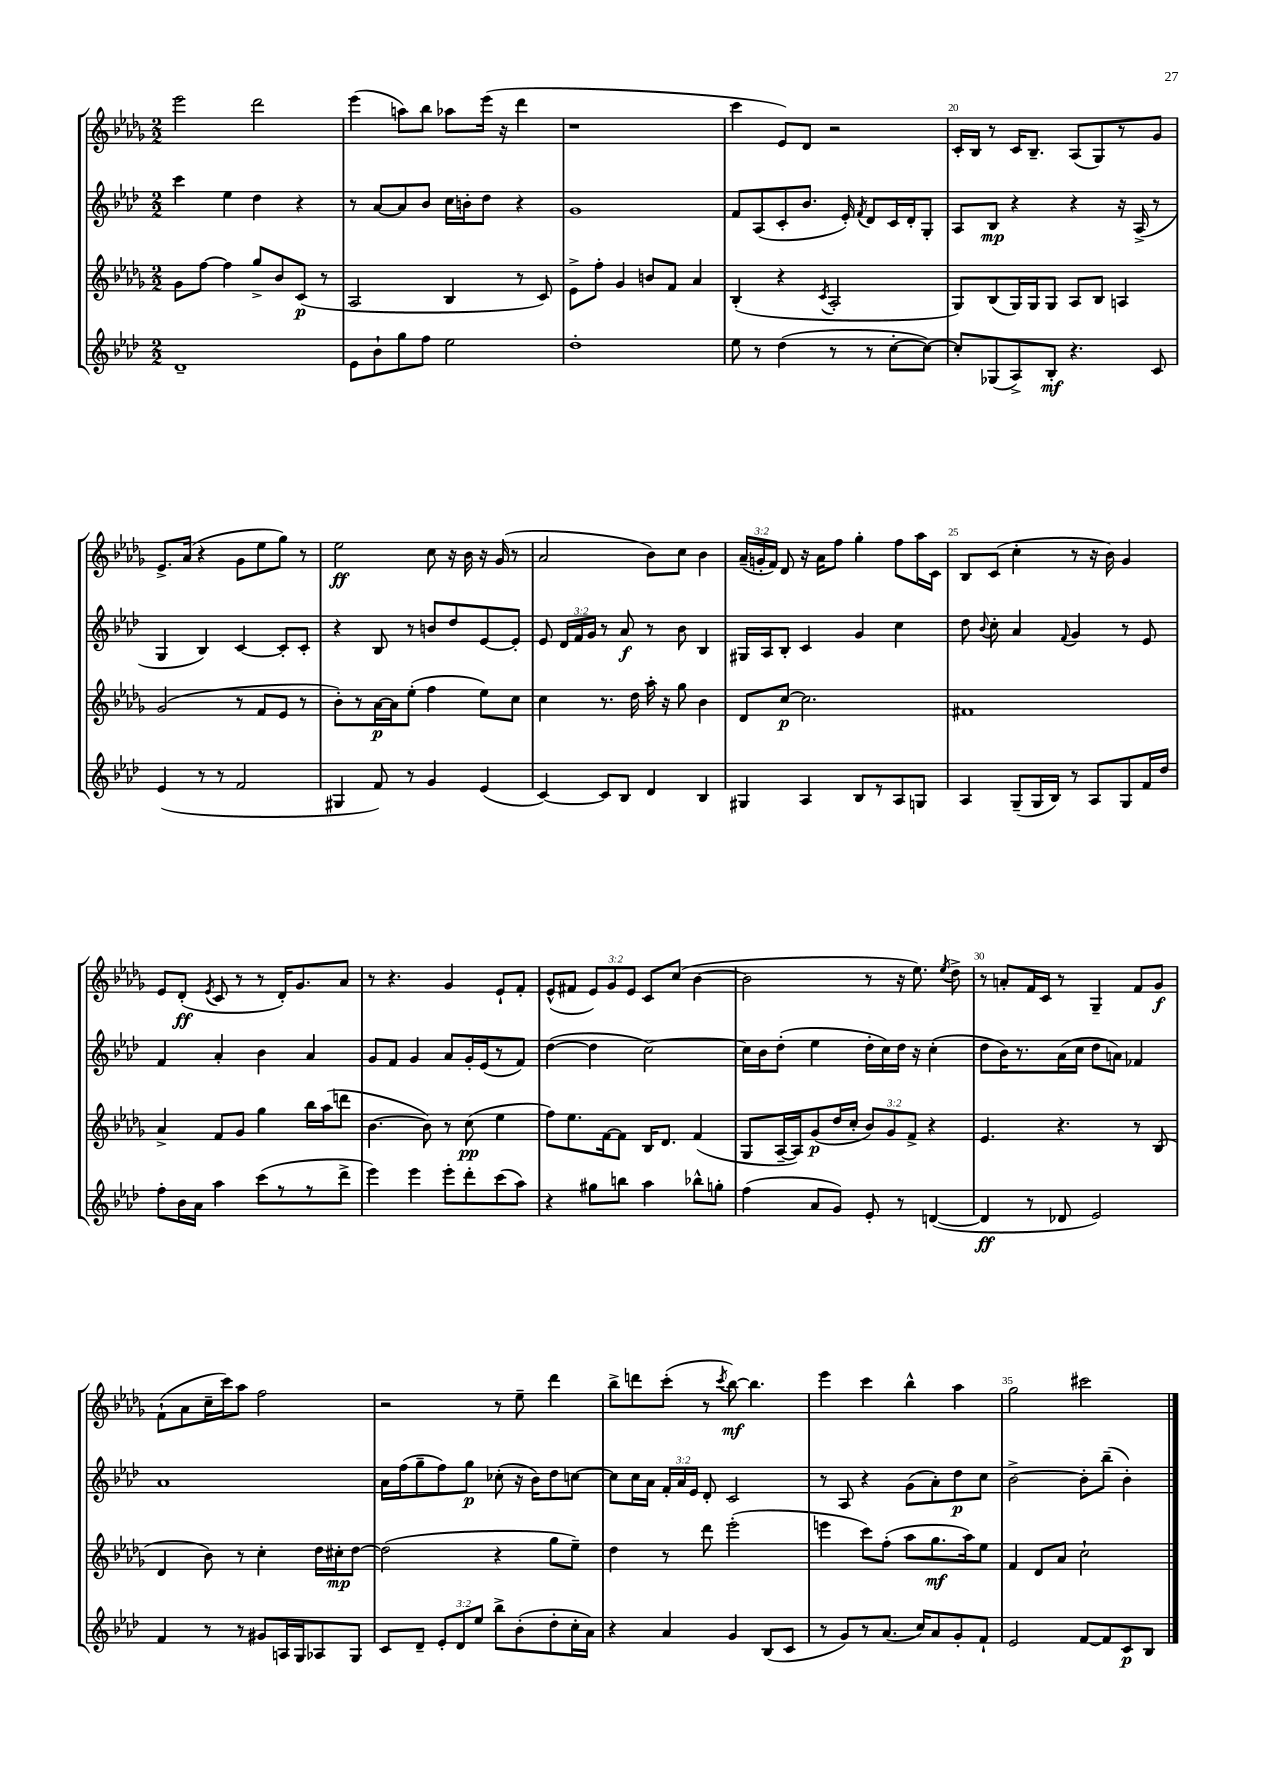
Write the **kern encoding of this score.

**kern	**kern	**kern	**kern
*staff4	*staff3	*staff2	*staff1
*clefG2	*clefG2	*clefG2	*clefG2
*k[b-e-a-d-]	*k[b-e-a-d-g-]	*k[b-e-a-d-]	*k[b-e-a-d-g-]
*M2/2	*M2/2	*M2/2	*M2/2
1d-~	8g-	4ccc	2eee-
.	[8ff	.	.
.	4ff]	4ee-	.
.	8gg-^	4dd-	2ddd-
.	8b-	.	.
.	(8c	4r	.
.	8r	.	.
=	=	=	=
8e-	2A-	8r	(4eee-
8b-`	.	[8a-	.
8gg	.	8a-]	8aa)
8ff	.	8b-	8bb-
2ee-	4B-	16cc	8aa-
.	.	16b'	.
.	.	8dd-	(16eee-
.	.	.	16r
.	8r	4r	4ddd-
.	8c)	.	.
=	=	=	=
1dd-'	8e-^	1g	1r
.	8ff'	.	.
.	4g-	.	.
.	8b	.	.
.	8f	.	.
.	4a-	.	.
=	=	=	=
8ee-	(4B-'	8f	4ccc
8r	.	(8A-	.
(4dd-	4r	8c'	8e-)
.	.	8.b-	8d-
.	8qc	.	.
8r	2A-'	.	2r
.	.	16e-')	.
.	.	8qf	.
8r	.	8d-	.
[8cc'	.	16c	.
.	.	16d-'	.
8cc_)	.	8G'	.
=	=	=	=
8cc']	8G-)	8A-	16c'
.	.	.	16B-
(8G-	(8B-	8B-	8r
8A-^)	16G-)	4r	16c
.	16G-	.	8.B-~
8B-'	8G-	.	.
4.r	8A-	4r	(8A-
.	8B-	.	8G-)
.	4A	16r	8r
.	.	(16A-^	.
8c	.	8r	8g-
=	=	=	=
(4e-	(2g-	4G	8.e-^
.	.	.	(16a-
8r	.	4B-)	4r
8r	.	.	.
2f	8r	[4c	8g-
.	8f	.	8ee-
.	8e-	8c']	8gg-)
.	8r	8c'	8r
=	=	=	=
4G#	8b-')	4r	2ee-
.	8r	.	.
8f)	[16a-	8B-	.
.	16a-]	.	.
8r	(8ee-'	8r	.
4g	4ff	8b	8cc
.	.	8dd-	16r
.	.	.	16b-
(4e-	8ee-)	[8e-	16r
.	.	.	(16g-
.	8cc	8e-']	8r
=	=	=	=
[4c)	4cc	8e-	2a-
.	.	24d-	.
.	.	24f	.
.	.	24g	.
8c]	8.r	8r	.
8B-	.	8a-	.
.	16dd-	.	.
4d-	16aa-'	8r	8b-)
.	16r	.	.
.	8gg-	8b-	8cc
4B-	4b-	4B-	4b-
=	=	=	=
4G#	8d-	16G#	(24a-~
.	.	.	24g'
.	.	16A-	.
.	.	.	24f)
.	[8cc	8B-'	8d-
4A-	2.cc]	4c	16r
.	.	.	16a-
.	.	.	8ff
8B-	.	4g	4gg-'
8r	.	.	.
8A-	.	4cc	8ff
8G	.	.	16aa-
.	.	.	16c
=	=	=	=
4A-	1f#	8dd-	8B-
.	.	8qqb-	.
.	.	8cc'	(8c
(8G~	.	4a-	4cc'
16G	.	.	.
16B-)	.	.	.
.	.	8qqf	.
8r	.	4g	8r
8A-	.	.	16r
.	.	.	16b-)
8G	.	8r	4g-
16f	.	8e-	.
16dd-	.	.	.
=	=	=	=
8ff'	4a-^	4f	8e-
16b-	.	.	(8d-'
16a-	.	.	.
.	.	.	8qe-
4aa-	8f	4a-'	8c
.	8g-	.	8r
(8ccc	4gg-	4b-	8r
8r	.	.	16d-')
.	.	.	8.g-
8r	16bb-	4a-	.
.	(16aa-	.	.
8ddd-^	8ddd	.	8a-
=	=	=	=
4eee-)	[4.b-	8g	8r
.	.	8f	4.r
4eee-	.	4g	.
.	8b-])	.	.
8eee-'	8r	8a-	4g-
8ddd-'	(8cc	16g'	.
.	.	(16e-	.
(8ccc	4ee-	8r	8e-`
8aa-)	.	8f)	8f'
=	=	=	=
4r	8ff)	([4dd-	(8e-^^
.	8.ee-	.	8f#
8gg#	.	4dd-]	12e-)
.	[16f	.	.
.	.	.	12g-
8bb	8f]	.	.
.	.	.	12e-
4aa-	16B-	[2cc)	8c
.	8.d-	.	.
.	.	.	(8cc
8bb-^^	(4f	.	[4b-
8gg'	.	.	.
=	=	=	=
(4ff	8G-	16cc]	2b-]
.	.	16b-	.
.	[16A-~	(8dd-'	.
.	16A-])	.	.
8a-	(8g-	4ee-	.
8g)	16dd-	.	.
.	16cc'	.	.
8e-'	12b-)	16dd-'	8r
.	.	16cc)	.
.	12g-	.	.
8r	.	16dd-	16r
.	12f^	.	.
.	.	16r	8.ee-)
([4d	4r	(4cc'	.
.	.	.	8qee-
.	.	.	8dd-^
=	=	=	=
4d]	4.e-	8dd-	8r
.	.	16b-)	8a'
.	.	8.r	.
8r	.	.	16f
.	.	.	16c
8d-	4.r	(16a-	8r
.	.	16cc	.
2e-)	.	8dd-	4G-~
.	.	8a)	.
.	8r	4f-	8f
.	(8B-	.	8g-
=	=	=	=
4f	4d-	1a-	(8f`
.	.	.	8a-
8r	8b-)	.	16cc~
.	.	.	16ccc)
8r	8r	.	8aa-
8g#	4cc'	.	2ff
16A	.	.	.
16G	.	.	.
8A-	16dd-	.	.
.	16cc#'	.	.
8G	[8dd-	.	.
=	=	=	=
8c	(2dd-]	16a-	2r
.	.	(16ff	.
8d-~	.	8gg~	.
12e-'	.	8ff)	.
12d-	.	.	.
.	.	8gg	.
12ee-	.	.	.
8bb-^	4r	(8cc-'	8r
(8b-'	.	16r	8ee-~
.	.	16b-)	.
8dd-'	8gg-	8dd-	4ddd-
16cc'	8ee-~)	[8cc	.
16a-)	.	.	.
=	=	=	=
4r	4dd-	8cc]	8bb-^
.	.	16cc	8ddd
.	.	16a-	.
4a-	8r	24f'	(8ccc'
.	.	24a-	.
.	.	24e-	.
.	8ddd-	8d-'	8r
.	.	.	8qccc
4g	(2eee-'	2c	[8bb-)
.	.	.	4.bb-]
(8B-	.	.	.
8c	.	.	.
=	=	=	=
8r	4eee	8r	4eee-
8g)	.	8A-	.
8r	8ccc)	4r	4ccc
(8.a-	(8ff'	.	.
.	8aa-	(8g	4bb-^^
16cc)	.	.	.
8a-	8.gg-	8a-')	.
8g'	.	8dd-	4aa-
.	16aa-)	.	.
8f`	8ee-	8cc	.
=	=	=	=
2e-	4f	[2b-^	2gg-
.	8d-	.	.
.	8a-	.	.
[8f	2cc`	8b-']	2ccc#
8f]	.	(8bb-~	.
8c	.	4b-')	.
8B-	.	.	.
==	==	==	==
*-	*-	*-	*-
